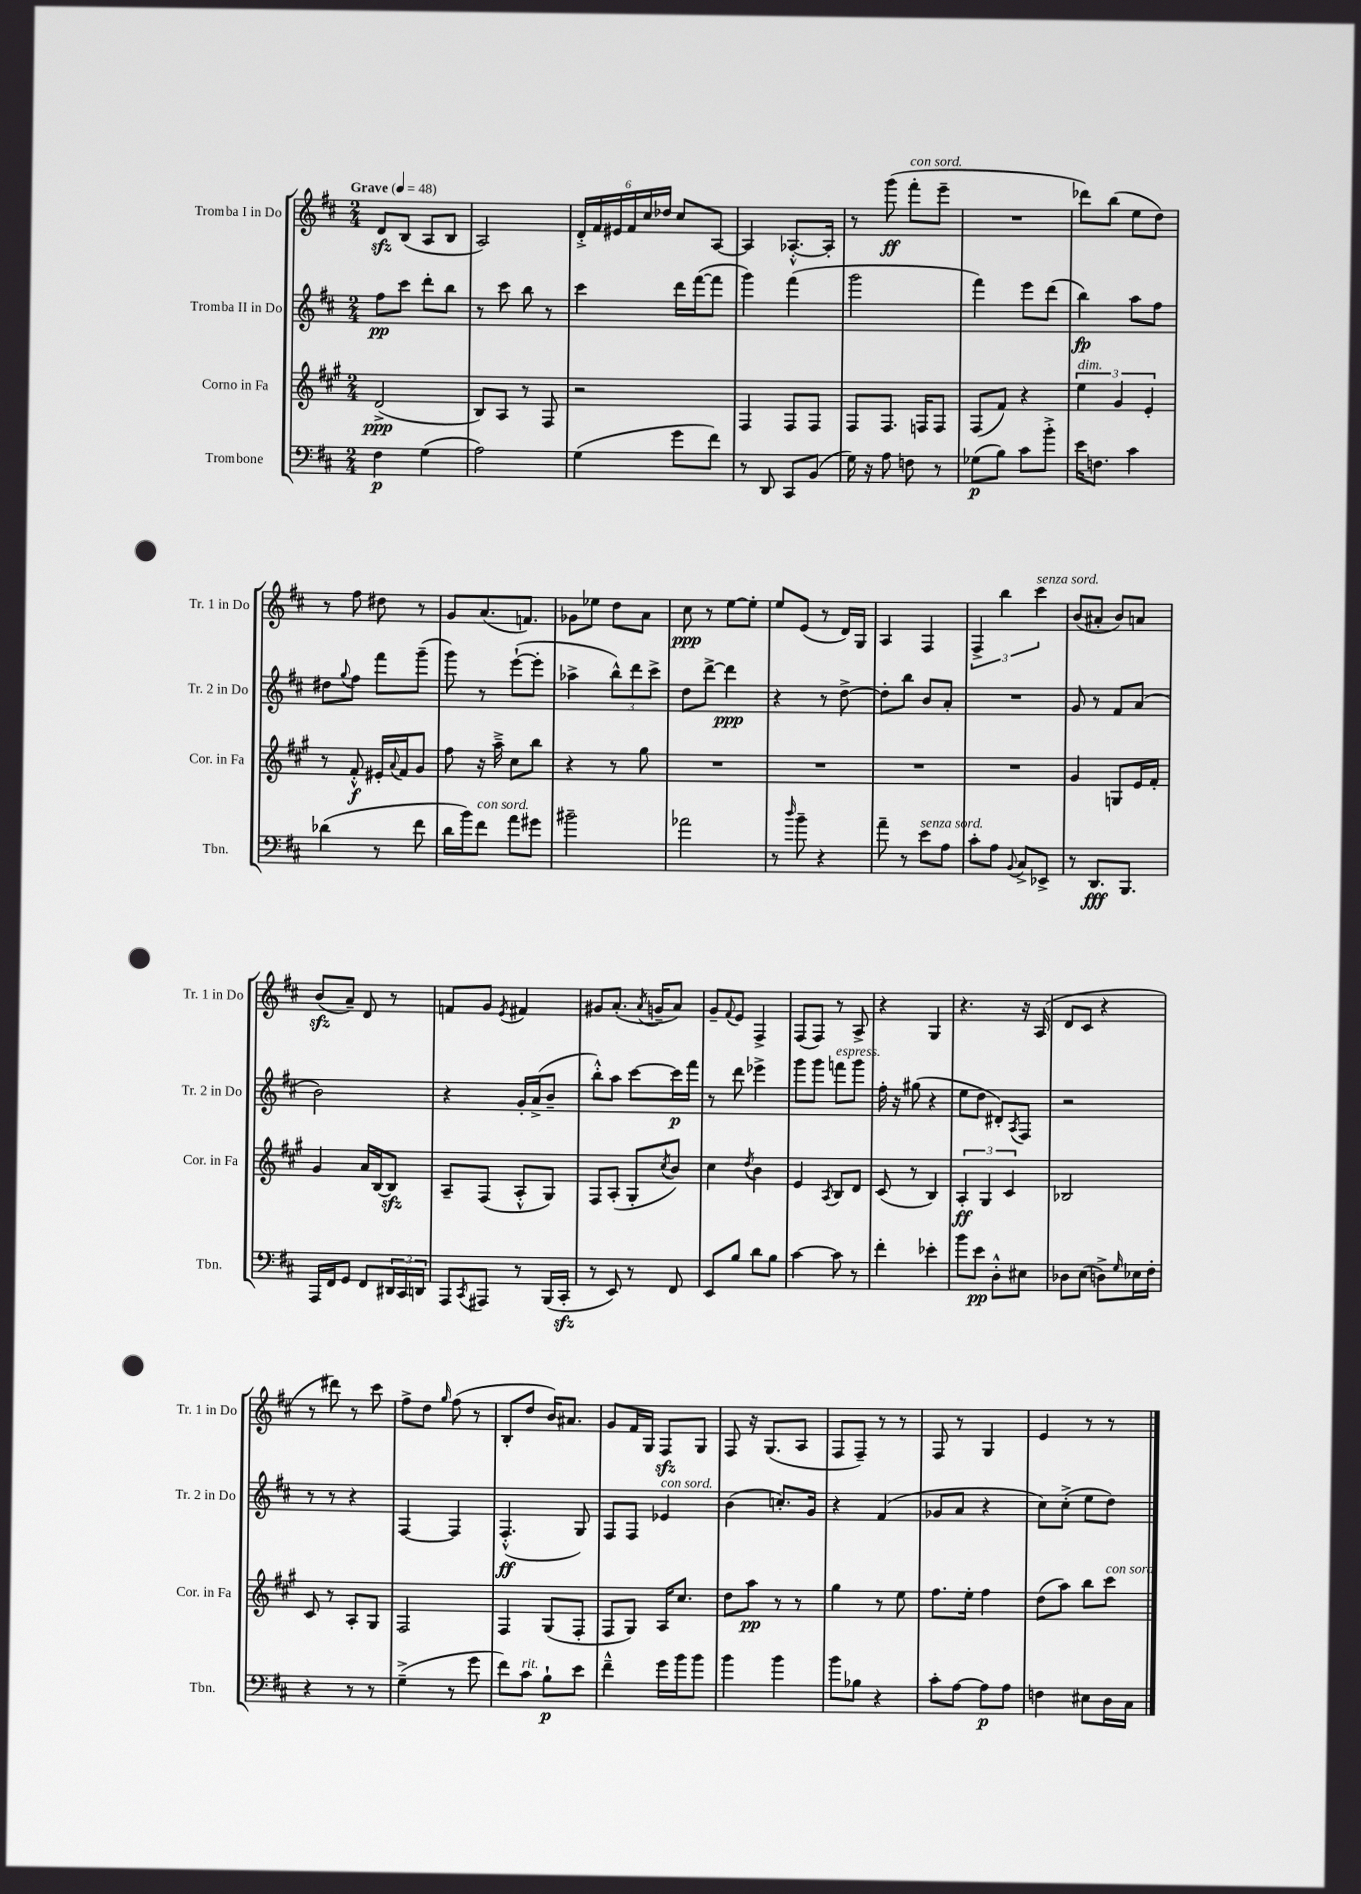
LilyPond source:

<<
\new StaffGroup <<
\new Staff = "s0" \with { instrumentName = "Tromba I in Do" shortInstrumentName = "Tr. 1 in Do" } {
    \clef treble \key d \major \numericTimeSignature \time 2/4 \tempo "Grave" 4 = 48
    d'8\sfz b8( a8 b8 |
    a2) |
    \tuplet 6/4 { d'16-.-> fis'16 eis'16 fis'16 cis''16 des''16 } cis''8 a8~ |
    a4 aes8.~-.-^ aes16-. |
    r8 g'''8\ff( fis'''8-.^\markup { \italic "con sord." } e'''8-- |
    R2 |
    des'''8) b''8( e''8 d''8) |
    r8 fis''8 dis''8 r8 |
    g'8 a'8.( f'8.) |
    ges'8 ees''8 d''8 a'8 |
    cis''8\ppp r8 e''8~ e''8-. |
    e''8 e'8( r8 d'16) g16 |
    a4 fis4 |
    \tuplet 3/2 { fis4-> b''4 cis'''4^\markup { \italic "senza sord." } } |
    b'8( ais'8-. b'8) a'8 |
    b'8\sfz( a'8--) d'8 r8 |
    f'8 g'8 \acciaccatura { e'8 } fis'4 |
    gis'8 a'8.-.( \acciaccatura { a'8 } g'16-- a'8) |
    g'8-- \appoggiatura { fis'8 } e'8 fis4-> |
    fis8( fis8) r8 a8-> |
    r4 g4 |
    r4. r16 a16( |
    d'8 cis'8 r4 |
    r8 dis'''8) r8 cis'''8 |
    fis''8-> d''8 \grace { g''16 } fis''8( r8 |
    b8-. d''8 b'16) ais'8. |
    g'8 fis'16 g16 fis8\sfz g8 |
    fis8 r16 g8.( a8 |
    fis8 fis8--) r8 r8 |
    fis8 r8 g4 |
    e'4 r8 r8 \bar "|." |
}
\new Staff = "s1" \with { instrumentName = "Tromba II in Do" shortInstrumentName = "Tr. 2 in Do" } {
    \clef treble \key d \major \numericTimeSignature \time 2/4
    fis''8\pp cis'''8 d'''8-. b''8 |
    r8 cis'''8 b''8 r8 |
    cis'''4 d'''16 fis'''16~( fis'''8 |
    g'''4) fis'''4( |
    g'''2 |
    fis'''4) e'''8 d'''8( |
    b''4\fp) a''8 fis''8 |
    dis''8 \appoggiatura { g''8 } fis''8 fis'''8 g'''8--( |
    g'''8) r8 e'''8~-!( e'''8-. |
    aes''4-> \tuplet 3/2 { b''8-^) d'''8 cis'''8-> } |
    d''8 d'''8~-> d'''4\ppp |
    r4 r8 d''8~-> |
    d''8-. b''8 b'8 a'8-. |
    R2 |
    g'8 r8 fis'8 a'8( |
    b'2) |
    r4 g'16-. a'16->( b'8-- |
    b''8-.-^) a''8 cis'''8~ cis'''16\p fis'''16 |
    r8 d'''8 ees'''4-> |
    g'''8 g'''8 f'''8^\markup { \italic "espress." } g'''8 |
    fis''16-. r16 gis''8( r4 |
    e''8 d''8 dis'8-.) \acciaccatura { a8 } fis8 |
    r2 |
    r8 r8 r4 |
    fis4~ fis4 |
    fis4.-.-^\ff( g8) |
    fis8 fis8 ees'4^\markup { \italic "con sord." } |
    b'4( c''8.-.) g'16 |
    r4 fis'4( |
    ges'8 a'8 r4 |
    cis''8) cis''8-.->( e''8 d''8) \bar "|." |
}
\new Staff = "s2" \with { instrumentName = "Corno in Fa" shortInstrumentName = "Cor. in Fa" } {
    \clef treble \key a \major \numericTimeSignature \time 2/4
    d'2->\ppp( |
    b8) a8 r8 fis8 |
    r2 |
    fis4 fis8 fis8 |
    fis8 fis8. f16 f8 |
    fis8( fis'8) r4 |
    \tuplet 3/2 { e''4^\markup { \italic "dim." } gis'4 e'4-. } |
    r8 fis'8-.-^\f eis'16-. \appoggiatura { a'8 } fis'16 gis'8 |
    fis''8 r16 a''16---> cis''8 b''8 |
    r4 r8 gis''8 |
    R2 |
    R2 |
    R2 |
    R2 |
    gis'4 g8 e'16 fis'16-. |
    gis'4 a'16 b16~ b8\sfz |
    a8-- fis8( a8-.-^ gis8) |
    fis8 a8-.( gis8-. \acciaccatura { cis''8 } b'8) |
    cis''4 \acciaccatura { d''8 } b'4 |
    e'4 \acciaccatura { a8 } b8 d'8 |
    cis'8( r8 b4) |
    \tuplet 3/2 { a4-.\ff gis4 cis'4 } |
    bes2 |
    cis'8 r8 a8-. gis8 |
    fis2 |
    fis4 gis8( fis8-. |
    fis8 gis8) a16 cis''8. |
    d''8 a''8\pp r8 r8 |
    gis''4 r8 e''8 |
    fis''8. e''16-. fis''4 |
    d''8( a''8) b''8 cis'''8^\markup { \italic "con sord." } \bar "|." |
}
\new Staff = "s3" \with { instrumentName = "Trombone" shortInstrumentName = "Tbn." } {
    \clef bass \key d \major \numericTimeSignature \time 2/4
    fis4\p g4( |
    a2) |
    g4( g'8 fis'8) |
    r8 d,8 cis,8 b,8( |
    g16) r16 a8 f8 r8 |
    ges8\p( b8) cis'8 b'8-.-> |
    e'16 f8. cis'4 |
    des'4( r8 fis'8 |
    d'16 b'16) fis'8^\markup { \italic "con sord." } a'8 gis'8 |
    bis'2-- |
    aes'2 |
    r8 \grace { d''16 } b'8-- r4 |
    a'8-- r8 e'8^\markup { \italic "senza sord." } a8 |
    cis'8-. a8 \appoggiatura { b,8 } cis8-> ees,8-> |
    r8 d,8.\fff b,,8. |
    a,,16 fis,16 g,8 fis,8 \tuplet 3/2 { dis,16 cis,16 d,16 } |
    a,,8 \acciaccatura { cis,8 } ais,,8 r8 b,,16( cis,16-.\sfz |
    r8 e,8) r8 fis,8 |
    e,8 b8 d'8 b8 |
    cis'4~ cis'8 r8 |
    fis'4-. ees'4-. |
    b'8 e'8\pp d8-.-^ eis8 |
    des8 e8( d8->) \grace { g16 } ees16 fis16-. |
    r4 r8 r8 |
    g4--->( r8 g'8 |
    fis'8) cis'8^\markup { \italic "rit." } b8-!\p e'8 |
    fis'4---^ g'16 b'16 b'8 |
    b'4 b'4 |
    b'8 bes8 r4 |
    cis'8-. a8~ a8\p a8 |
    f4 eis8 d16 cis16 \bar "|." |
}
>>
>>
\layout { \context { \Score \remove "Bar_number_engraver" } }
